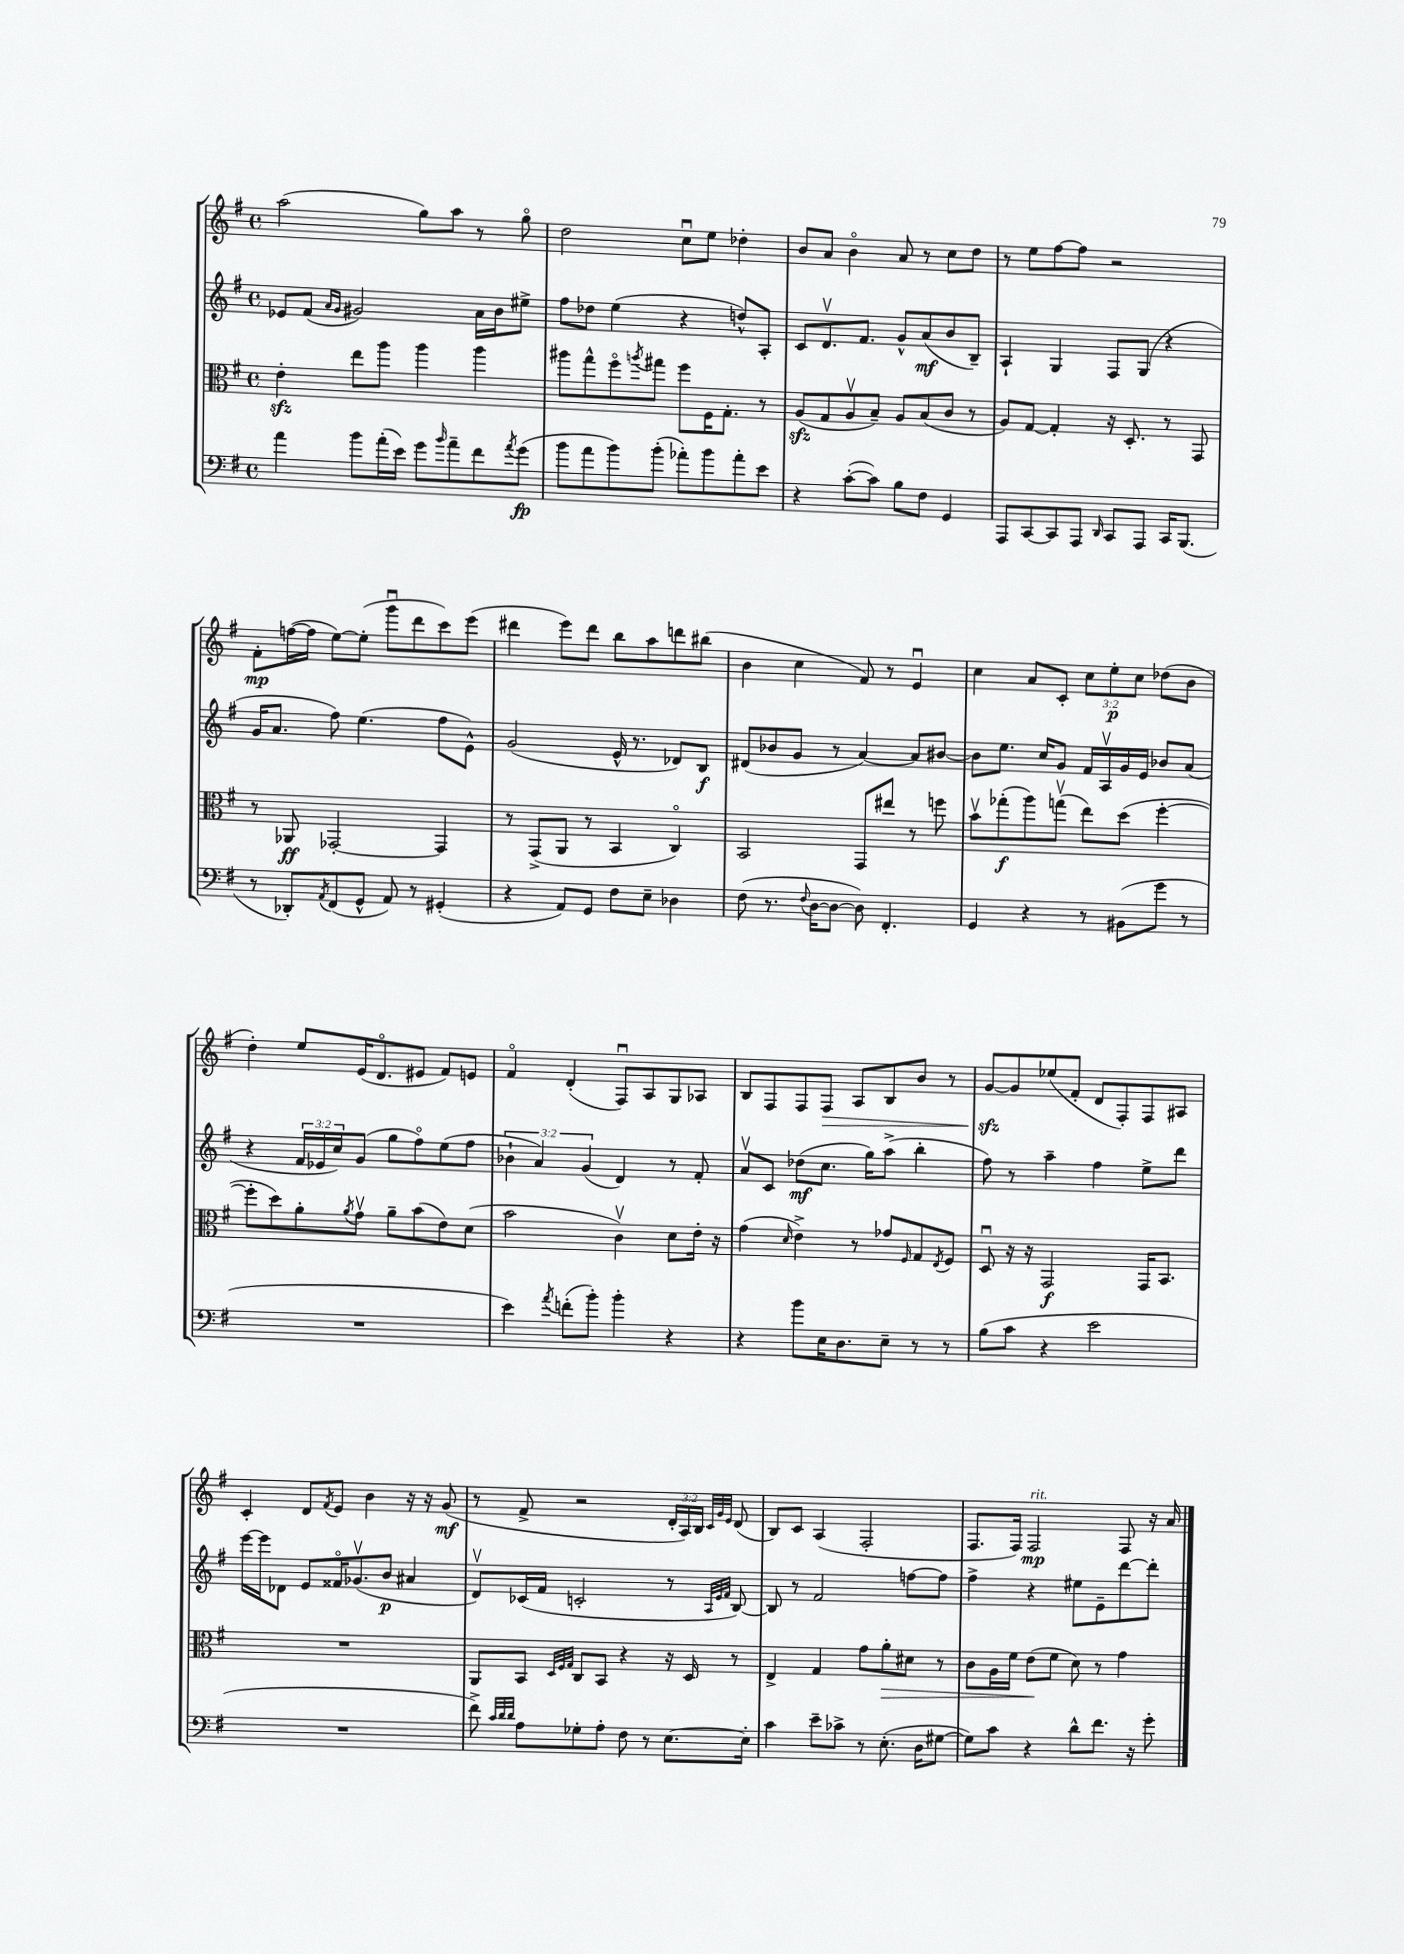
<<
\new StaffGroup <<
\new Staff = "s0" {
    \clef treble \key g \major \defaultTimeSignature \time 4/4 \override Staff.TupletNumber.text = #tuplet-number::calc-fraction-text
    a''2( g''8) a''8 r8 g''8\flageolet |
    d''2 c''8\downbow e''8 des''4-. |
    b'8 a'8 b'4\flageolet a'8 r8 c''8 d''8 |
    r8 e''8 fis''8~ fis''8 r2 |
    fis'8-.\mp f''16~( f''16 e''8~) e''8-.( g'''8\downbow d'''8 c'''8) e'''8( |
    dis'''4 e'''8) dis'''8 b''8 a''8 d'''8 bis''8( |
    b'4 c''4 fis'8) r8 e'4\downbow |
    c''4 a'8 c'8-. \tuplet 3/2 { c''8 e''8-.\p c''8 } des''8( b'8 |
    d''4-.) e''8 e'16( d'8.\flageolet eis'8 fis'8) e'8 |
    fis'4\flageolet d'4-.( fis8\downbow) a8 g8 aes8 |
    b8 fis8 fis8 fis8\> a8 b8 b'8 r8 |
    g'8~\sfz\! g'8 ees''8( fis'8-. d'8 fis8-.) fis8 ais8 |
    c'4-. d'8 \acciaccatura { fis'8 } e'8 b'4 r16 r16 g'8\mf( |
    r8 fis'8-> r2 \tuplet 3/2 { d'16-. a16) b16 } \grace { c'32 g'32 e'32 } d'8( |
    b8) c'8 a4( fis2-. |
    fis8. fis16) fis2\mp^\markup { \italic "rit." } fis8 r16 a'16 \bar "|." |
}
\new Staff = "s1" {
    \clef treble \key g \major \defaultTimeSignature \time 4/4 \override Staff.TupletNumber.text = #tuplet-number::calc-fraction-text
    ees'8 fis'8( \grace { a'16 g'16 } gis'2) a'16 b'16 eis''8-> |
    fis''8 des''8 e''4( r4 d''8-^) a8-. |
    c'8 d'8.\upbow fis'8. g'8-^ a'8\mf( b'8 b8--) |
    a4-! g4 fis8 g8( r4 |
    g'16 a'8. fis''8) e''4.( fis''8 e'8-^) |
    g'2( e'16-^ r8. des'8) b8\f |
    dis'8( bes'8 g'8 r8 a'4~) a'8 bis'8~ |
    bis'8 e''8. c''16 g'8 fis'16 a16\upbow g'16 e'16 bes'8 a'8( |
    r4 \tuplet 3/2 { fis'16 ees'16 c''16) } g'8( g''8 fis''8\flageolet) e''8( fis''8 |
    \tuplet 3/2 { bes'4-! a'4) g'4( } d'4) r8 fis'8-. |
    a'8\upbow c'8 des''8\mf( c''8. g''16) a''8->( b''4-. |
    fis''8) r8 a''4-- fis''4 e''8-> d'''8 |
    e'''16~ e'''16 des'8 e'8 fisis'16\flageolet ges'8.\upbow( b'8\p ais'4 |
    d'8\upbow) ces'16( fis'16 c'2-. r8 \grace { a32 e'32 fis'32 } b8~) |
    b8 r8 fis'2 f''8~ f''8 |
    fis''4-> r4 eis''8 e'8-- d'''8~ d'''8-. \bar "|." |
}
\new Staff = "s2" {
    \clef alto \key g \major \defaultTimeSignature \time 4/4
    e'4-.\sfz e''8 a''8 a''4 a''4 |
    ais''8 g''8-^ fis''8\flageolet \acciaccatura { a''8 } gis''8 fis''8 fis16 g8.-. r8 |
    a8\sfz( g8 a8\upbow b8--) a8 b8( c'8 r8 |
    a8) g8~ g4-. r16 d8.-. r8 g,8 |
    r8 aes,8\ff ges,2~-. ges,4 |
    r8 g,8->( a,8 r8 b,4 c4\flageolet) |
    b,2 g,8 eis''8 r8 f''8 |
    b'8\upbow ges''8-.\f( a''8) g''8\upbow( e''8) d''8( fis''4~-. |
    fis''8-. d''8) a'8-. \acciaccatura { a'8 } g'8\upbow a'8-- b'8( e'8) d'8( |
    b'2 c'4\upbow) d'8 e'16-. r16 |
    g'4( \grace { d'16 } e'4->) r8 ges'8 \grace { fis16 } g8 \acciaccatura { e8 } fis8 |
    d8\downbow r16 r16 g,2\f g,16 b,8. |
    R1 |
    a,8 b,8 \grace { d32 fis32 g32 } c8 b,8 r4 r16 d16 r8 |
    e4-> g4 g'8 a'8-.\> dis'8 r8 |
    c'8 a16 fis'16 e'8\!( fis'8 d'8) r8 g'4 \bar "|." |
}
\new Staff = "s3" {
    \clef bass \key g \major \defaultTimeSignature \time 4/4
    a'4 b'8 a'16-.( e'16) g'8 \grace { b'16 } a'8-- fis'8 \acciaccatura { a'8 } g'8\fp( |
    b'8 a'8 b'8) b'8-.( aes'8-.) b'8 aes'8-. e'8 |
    r4 c'8~-.( c'8) b8 fis8 g,4 |
    a,,8 c,8~ c,8 a,,8 \grace { d,16 } c,8 a,,8 c,16 b,,8.( |
    r8 des,8-.) \acciaccatura { a,8 } fis,8( g,8-^ a,8) r8 gis,4-.( |
    r4 a,8) g,8 fis8 e8-- des4 |
    fis8( r8. \appoggiatura { fis8 } d16~ d8~ d8) fis,4.-. |
    g,4 r4 r8 bis,8( g'8 r8 |
    R1 |
    e'4) \acciaccatura { a'8 } f'8-.( b'8-.) b'4-. r4 |
    r4 b'8 e16 d8. e8-- r8 r8 |
    b8( c'8 r4 e'2 |
    R1 |
    fis'8->) \grace { c'32 d'32 d'32 } a8 ges8-. a8-. fis8 r8 e8.~ e16-. |
    c'4 e'8-- ces'8-> r8 e8.-.( d16 gis8~ |
    gis8) c'8 r4 d'8-^ fis'8. r16 g'8-. \bar "|." |
}
>>
>>
\layout { \context { \Score \remove "Bar_number_engraver" } }
